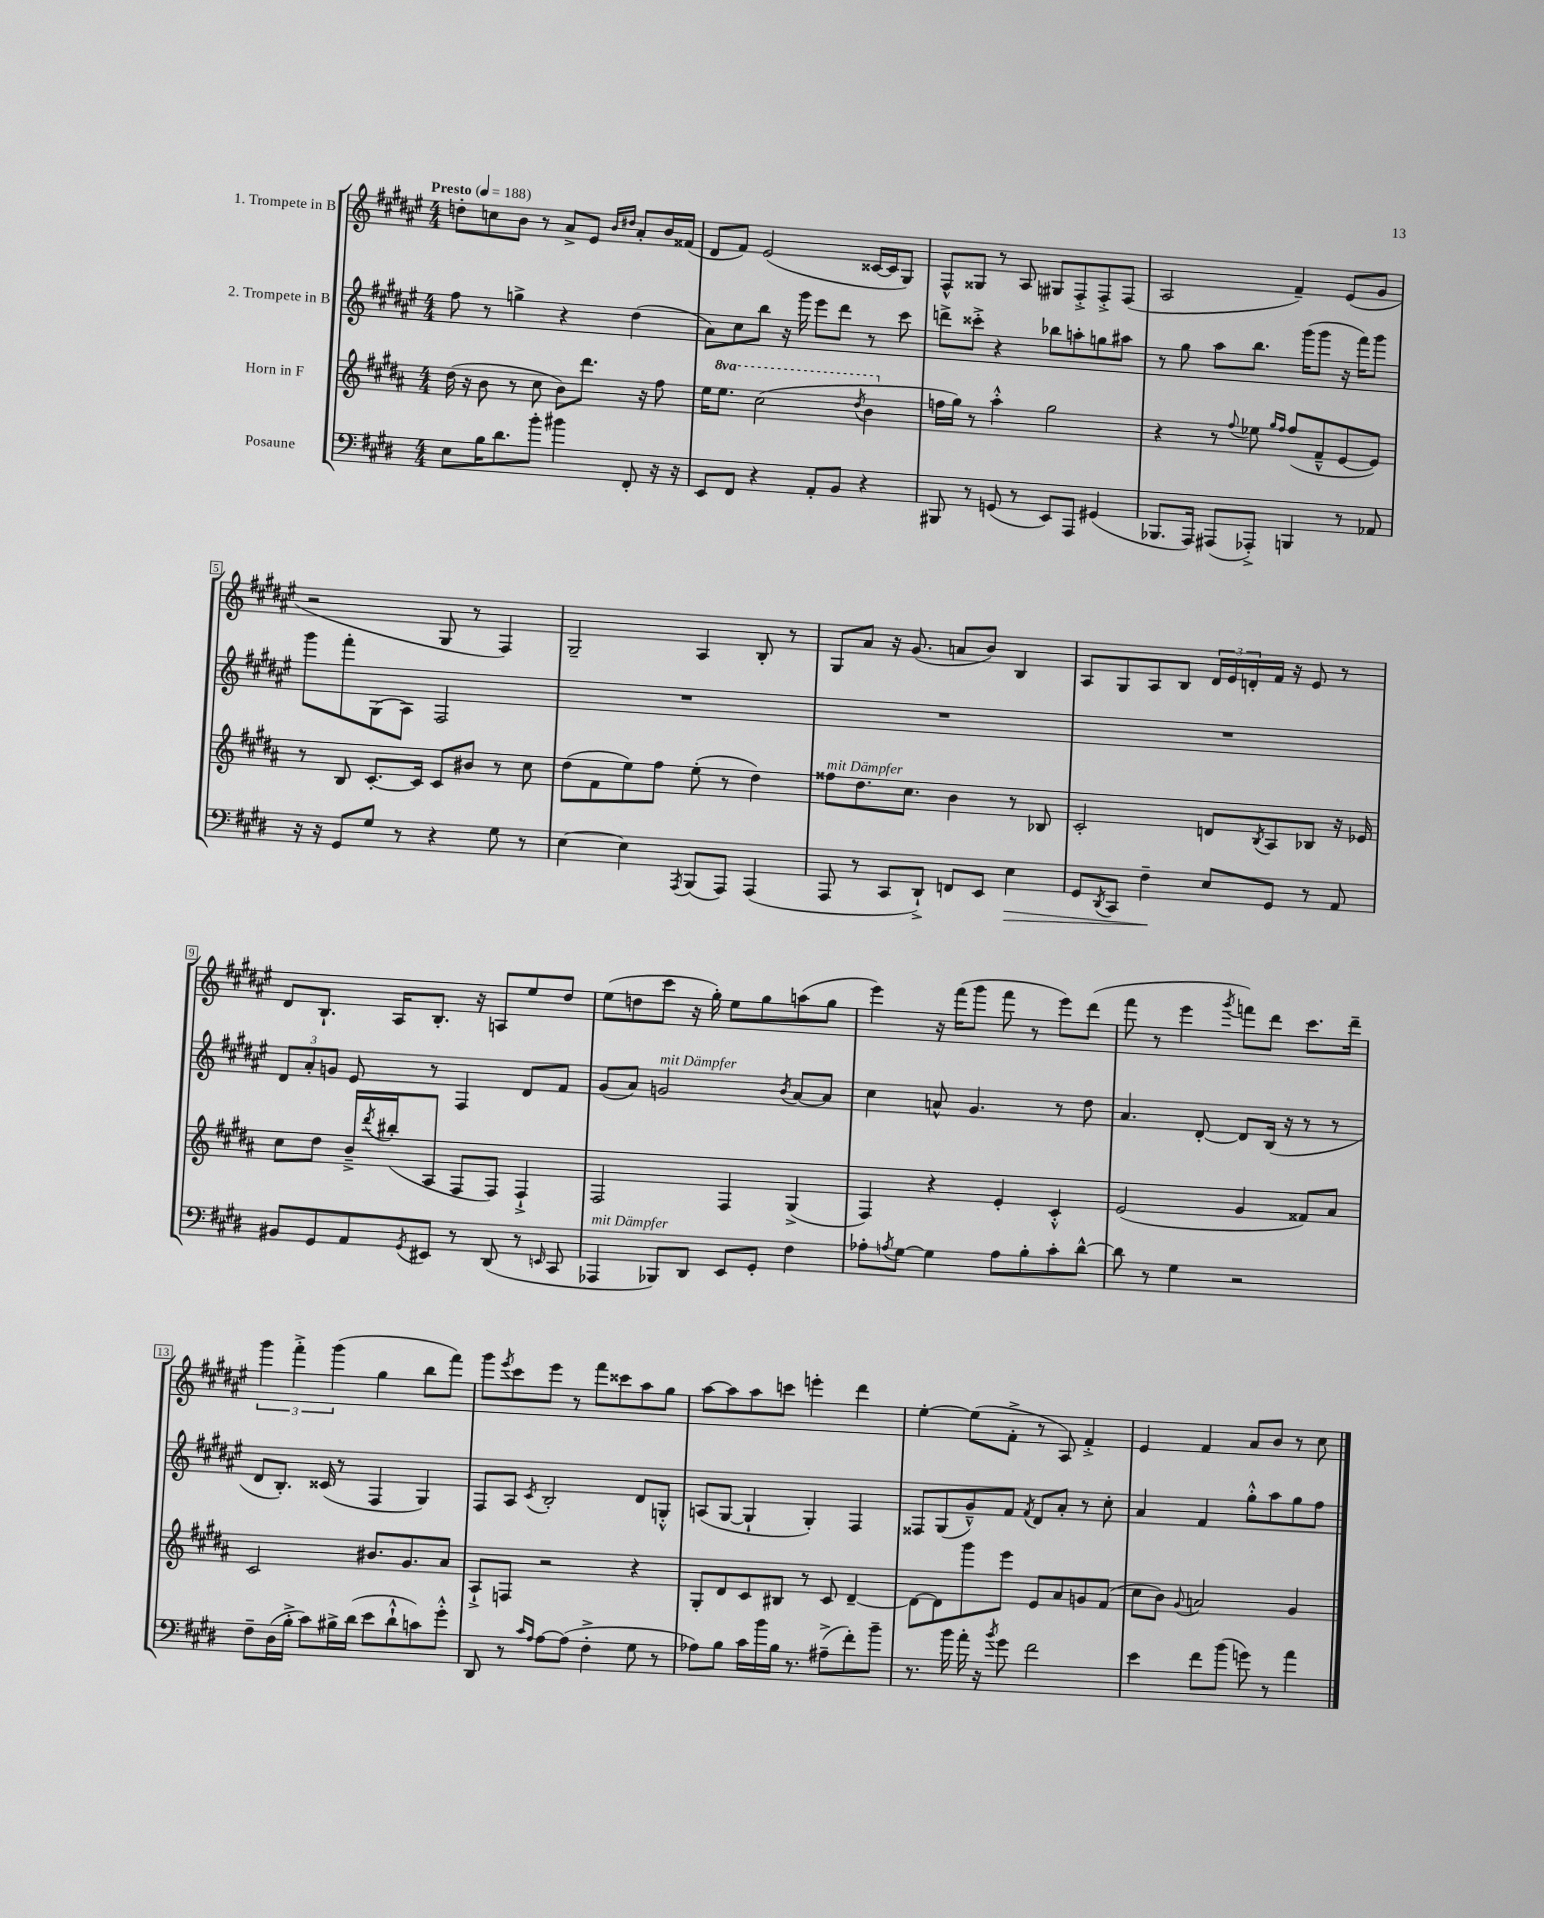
<<
\new StaffGroup <<
\new Staff = "s0" \with { instrumentName = "1. Trompete in B" } {
    \clef treble \key fis \major \numericTimeSignature \time 4/4 \tempo "Presto" 4 = 188
    d''8-. c''8 b'8 r8 ais'8-> eis'8 \grace { b'16 dis''16 } ais'8-. b'16 fisis'16( |
    dis'8 fis'8) eis'2( cisis'16~ cisis'16 gis8) |
    fis8-^ gisis8 r8 ais8 gis8 fis8-.-> fis8-.-> fis8( |
    ais2 fis'4--) eis'8( gis'8 |
    r2 gis8 r8 fis4) |
    gis2-- ais4 b8-. r8 |
    gis8 ais'8 r16 gis'8.( a'8 b'8) b4 |
    ais8 gis8 ais8 b8 \tuplet 3/2 { dis'16 eis'16 d'16-. } fis'16 r16 eis'8 r8 |
    dis'8 b8.-! ais16 b8.-. r16 a8 eis''8 dis''8 |
    eis''8( d''8 cis'''8 r16 gis''16-.) eis''8 gis''8 a''8( gis''8 |
    eis'''4) r16 fis'''16( gis'''8 fis'''8 r8 eis'''8) dis'''8( |
    fis'''8 r8 eis'''4 \acciaccatura { gis'''8 } f'''8) dis'''8 cis'''8. dis'''16-- |
    \tuplet 3/2 { gis'''4 fis'''4-.-> gis'''4( } gis''4 b''8 fis'''8) |
    gis'''8 \acciaccatura { eis'''8 } cis'''8 eis'''8 r8 fis'''8 cisis'''8 ais''8 gis''8 |
    ais''8~ ais''8 ais''8 c'''8 e'''4-. dis'''4 |
    eis''4~-. eis''8( fis'8-.-> r8 ais8) fis'4-.-> |
    eis'4 fis'4 ais'8 b'8 r8 cis''8 \bar "|." |
}
\new Staff = "s1" \with { instrumentName = "2. Trompete in B" } {
    \clef treble \key fis \major \numericTimeSignature \time 4/4
    fis''8 r8 g''4-> r4 dis''4( |
    ais'8) cis''8 b''8 r16 gis'''16 eis'''8 dis'''8 r8 cis'''8 |
    d'''8-> cisis'''8-.-> r4 bes''8 a''8-. g''8 ais''8 |
    r8 gis''8 ais''8 b''8. gis'''16( gis'''8 r16 fis'''16) gis'''8 |
    gis'''8 fis'''8-. gis8( ais8) fis2 |
    R1 |
    R1 |
    R1 |
    \tuplet 3/2 { dis'8 ais'8-. g'8 } eis'8 r8 fis4 dis'8 fis'8 |
    gis'8( ais'8) g'2^\markup { \italic "mit Dämpfer" } \acciaccatura { b'8 } ais'8~ ais'8 |
    cis''4 a'8-^ gis'4. r8 dis''8 |
    ais'4. dis'8~-. dis'8 b16( r16 r8 r8 |
    dis'8 b8.-.) cisis'16( r8 fis4 gis4) |
    fis8 ais8 \acciaccatura { cis'8 } b2-. dis'8 g8-.-^ |
    a8( gis8~ gis4-! gis4-.) fis4 |
    fisis8 gis8( gis'8---^) fis'8 \acciaccatura { fis'8 } dis'8 ais'8-. r8 cis''8-. |
    ais'4 fis'4 gis''8-.-^ ais''8 gis''8 fis''8 \bar "|." |
}
\new Staff = "s2" \with { instrumentName = "Horn in F" } {
    \clef treble \key b \major \numericTimeSignature \time 4/4 \set Staff.ottavationMarkups = #ottavation-simple-ordinals
    dis''16( r16 b'8 r8 cis''8 b'8) dis'''8. r16 fis''8 |
    e''16 \ottava #1 e'''8. cis'''2( \acciaccatura { dis'''8 } b''4 \ottava #0 |
    f''16 gis''16) r8 ais''4-.-^ gis''2 |
    r4 r8 \appoggiatura { fis''8 } ees''8 \grace { gis''16 fis''16 } fis''8( fis'8---^ e'8~ e'8) |
    r8 b8 cis'8.~-. cis'16 cis'8 bis'8 r8 cis''8 |
    dis''8( fis'8 e''8) fis''8 e''8-.( r8 dis''4) |
    fisis''8^\markup { \italic "mit Dämpfer" } dis''8. cis''8. b'4 r8 bes8 |
    cis'2-. d'8 \acciaccatura { b8 } ais8 bes8 r16 ees'16 |
    cis''8 dis''8 b'16---> \acciaccatura { dis'''8 } bis''16-.( ais8 fis8 fis8) fis4-!-> |
    fis2 fis4 gis4->( |
    fis4) r4 e'4-. cis'4-.-^ |
    e'2( gis'4 fisis'8) ais'8 |
    cis'2 bis'8. gis'8. ais'8 |
    ais8-!-> f8 r2 r4 |
    gis8-. dis'8 cis'8 bis8 r8 cis'8 dis'4~-- |
    dis'8~ dis'8 gis'''8 e'''8 e'8 ais'8 g'8 fis'8( |
    cis''8 b'8) \appoggiatura { gis'8 } a'2 gis'4 \bar "|." |
}
\new Staff = "s3" \with { instrumentName = "Posaune" } {
    \clef bass \key e \major \numericTimeSignature \time 4/4
    e8 b16 dis'8. b'8-. bis'4 fis,8-. r16 r16 |
    e,8 fis,8 r4 a,8-. b,8 r4 |
    bis,,8 r8 g,8( r8 e,8) a,,8 gis,4( |
    bes,,8. a,,16) ais,,8( aes,,8-.->) b,,4 r8 aes,8 |
    r16 r16 gis,8 gis8 r8 r4 gis8 r8 |
    e4~ e4 \acciaccatura { a,,8 } b,,8( a,,8) a,,4( |
    a,,8 r8 cis,8 dis,8-!->) f,8 e,8 e4\> |
    gis,8 \acciaccatura { dis,8 } cis,8 fis4--\! e8 gis,8 r8 a,8 |
    bis,8 gis,8 a,8 \acciaccatura { gis,8 } eis,8 r8 dis,8( r8 \grace { e,16 } cis,8 |
    aes,,4^\markup { \italic "mit Dämpfer" } bes,,8) dis,8 e,8 gis,8-. fis4 |
    aes8-. \acciaccatura { a8 } gis8~ gis4 a8 b8-. cis'8-. dis'8~-^ |
    dis'8 r8 gis4 r2 |
    fis8-- dis16( b16-.-> cis'8) bis16-> dis'16( e'8 dis'8-!-^ c'8) gis'8-.-^ |
    dis,8 r8 \grace { cis'16 a16 } a8~ a8( fis4-.-> gis8 r8 |
    aes8) b8 cis'16 b'16 b16 r8. ais8--->( fis'8-.) b'8-- |
    r8. b'16 a'16-. r16 \acciaccatura { b'8 } gis'8 fis'2 |
    e'4 fis'8 b'8( g'8) r8 a'4 \bar "|." |
}
>>
>>
\layout { \context { \Score \override BarNumber.stencil = #(make-stencil-boxer 0.1 0.3 ly:text-interface::print) } }
